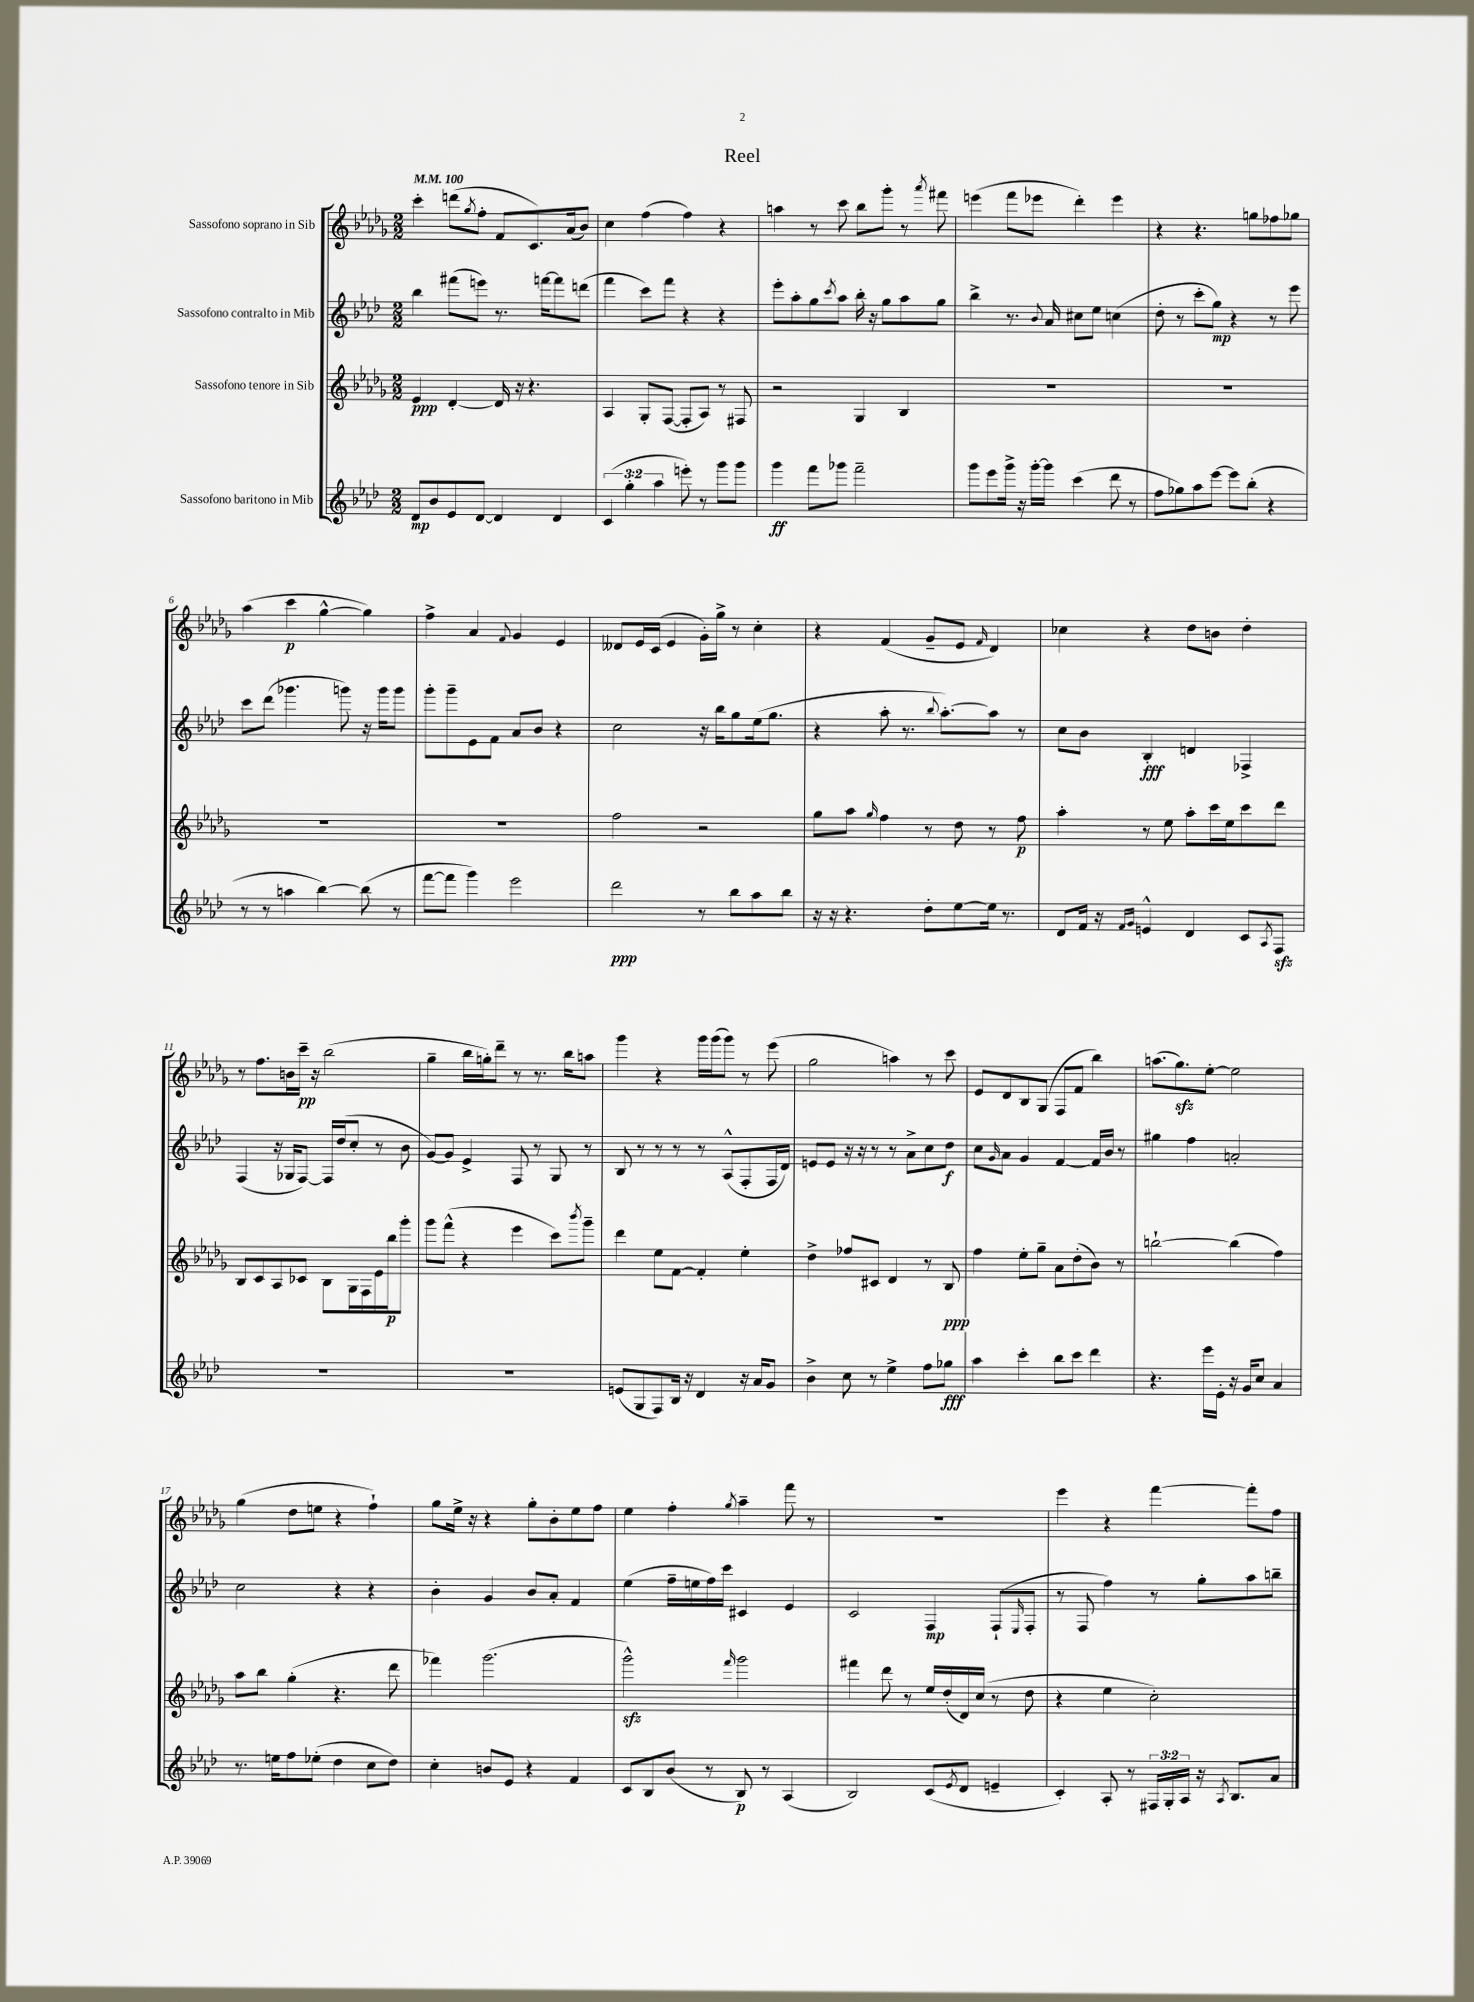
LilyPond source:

\header { title = "Reel" }
<<
\new StaffGroup <<
\new Staff = "s0" \with { instrumentName = "Sassofono soprano in Sib" } {
    \clef treble \key des \major \numericTimeSignature \time 2/2 \tempo 4 = 100
    c'''4-. d'''8( \acciaccatura { ges''8 } f''8-. f'8 c'8.) aes'16( bes'8) |
    c''4 f''4( f''4) r4 |
    a''4 r8 c'''8 bes''8 ges'''8-. r8 \acciaccatura { aes'''8 } fis'''8 |
    e'''4( f'''8 ees'''8 des'''4-.) ees'''4 |
    r4 r4. g''8 fes''8 ges''8 |
    aes''4( c'''4\p ges''4~-^ ges''4) |
    f''4-> aes'4 \appoggiatura { f'8 } ges'4 ees'4 |
    deses'8 ees'16 c'16( ees'4 ges'16-.) ges''16-> r8 c''4-. |
    r4 f'4( ges'8-- ees'8 \grace { f'16 } des'4) |
    ces''4 r4 des''8 b'8 des''4-. |
    r8 f''8. b'16 c'''16--\pp r16 bes''2( |
    ges''4-- bes''16 g''16-.) des'''8-- r8 r8. bes''16 a''8 |
    ges'''4 r4 ges'''16 ges'''16( ges'''8) r8 ees'''8( |
    ges''2 a''4) r8 c'''8 |
    ees'8 des'8 bes8 ges8( f8 f'8 bes''4) |
    a''8.( ges''8.\sfz) ees''8~-. ees''2 |
    ges''4( des''8 e''8 r4 f''4-!) |
    ges''8 ees''16-> r16 r4 ges''8-. bes'8-. ees''8 f''8 |
    ees''4 f''4-. \acciaccatura { ges''8 } aes''4-- f'''8 r8 |
    R1 |
    ees'''4 r4 f'''4~ f'''8-. f''8 \bar "|." |
}
\new Staff = "s1" \with { instrumentName = "Sassofono contralto in Mib" } {
    \clef treble \key aes \major \numericTimeSignature \time 2/2
    bes''4 fis'''8( e'''8) r8. f'''16~ f'''8 d'''8( |
    f'''4 c'''8) f'''8 r4 r4 |
    ees'''8-. aes''8-. g''8 \acciaccatura { c'''8 } aes''8 bes''16-. r16 g''8 aes''8 g''8 |
    bes''4-> r8. \appoggiatura { bes'8 } aes'16 cis''8 ees''8 c''4( |
    des''8-. r8 c'''8-. g''8\mp) r4 r8 ees'''8 |
    c'''8 des'''8( ges'''4. g'''8) r16 g'''16 g'''8 |
    g'''8-. g'''8-- ees'8 f'8 aes'8 bes'8 r4 |
    c''2 r16 bes''16 g''8 ees''16( g''8. |
    r4 aes''8-. r8. \appoggiatura { bes''8 } aes''8.~-.) aes''8 r8 |
    c''8 bes'8 bes4-.\fff d'4 fes4-> |
    f4( r16 ges16 f8~) f16 des''16( c''8-. r8 bes'8 |
    g'8~) g'8 ees'4-> f8 r8 g8 r8 |
    bes8 r8 r8 r8 r8 aes8-^( f8-. f16 des'16) |
    e'8 e'8 r16 r16 r8 r8 aes'8-> c''8 des''8\f |
    c''8 \grace { g'16 } aes'8 g'4 f'4~ f'16 bes'16 r8 |
    gis''4 f''4 a'2-. |
    c''2 r4 r4 |
    bes'4-. g'4 bes'8 aes'8-. f'4 |
    ees''4( f''16-- e''16 f''16) c'''16 cis'4 ees'4 |
    c'2 f4\mp f8-!( \grace { ees16 } f8-. |
    r8 f8 f''4) r8 g''8-. aes''8 b''8-- \bar "|." |
}
\new Staff = "s2" \with { instrumentName = "Sassofono tenore in Sib" } {
    \clef treble \key des \major \numericTimeSignature \time 2/2
    ees'4\ppp des'4~-. des'16 r16 r4. |
    aes4 ges8-. f8~( f8-. aes8) r8 fis8 |
    r2 ges4 bes4 |
    R1 |
    R1 |
    R1 |
    R1 |
    f''2 r2 |
    ges''8 aes''8 \grace { ges''16 } f''4 r8 des''8 r8 f''8\p |
    aes''4-. r8 ees''8 aes''8-. c'''16 ees''16 c'''8 des'''8 |
    bes8 c'8 aes8 ces'8 bes8 ges16 f16 ees'16 bes''16\p ges'''8-. |
    ges'''8 f'''8-^( r4 ees'''4 c'''8) \acciaccatura { bes'''8 } ges'''8-- |
    des'''4 ees''8 f'8~ f'4-. ees''4-. |
    des''4-> fes''8 cis'8 des'4 r8 bes8\ppp |
    f''4 ees''8-. ges''8-- aes'8 des''8-.( bes'8) r8 |
    b''2~-! b''4( f''4) |
    aes''8 bes''8 ges''4-.( r4. des'''8 |
    fes'''4) ges'''2.( |
    ges'''2-^\sfz) \grace { f'''16 } ges'''2 |
    fis'''4 des'''8 r8 ees''16 des''16-.( des'16) c''16( r8 des''8 |
    r4 ees''4 c''2-.) \bar "|." |
}
\new Staff = "s3" \with { instrumentName = "Sassofono baritono in Mib" } {
    \clef treble \key aes \major \numericTimeSignature \time 2/2 \override Staff.TupletNumber.text = #tuplet-number::calc-fraction-text
    des'8\mp bes'8 ees'8 des'8~ des'4 des'4 |
    \tuplet 3/2 { c'4( g''4-. aes''4 } e'''8-.) r8 g'''8 g'''8 |
    g'''4\ff f'''8 ges'''8 f'''2-- |
    g'''8 ees'''8 g'''16-> r16 g'''16~-. g'''16 c'''4( des'''8 r8 |
    f''8 ges''8) aes''8 ees'''8~ ees'''8 bes''8-.( r4 |
    r8 r8 a''4 bes''4~) bes''8( r8 |
    f'''8~ f'''8 g'''4) ees'''2 |
    des'''2\ppp r8 bes''8 aes''8 bes''8 |
    r16 r16 r4. des''8-. ees''8~ ees''16 r8. |
    des'8 f'16 r16 \grace { f'16 g'16 } e'4-^ des'4 c'8 \acciaccatura { aes8 } f8\sfz |
    R1 |
    R1 |
    e'8( g8 f8) bes16 r16 des'4 r16 aes'16 g'8 |
    bes'4-> c''8 r8 ees''4-> f''8 ges''8\fff |
    aes''4 c'''4-. bes''8 c'''8 des'''4 |
    r4. ees'''16 ees'16-. r16 g'16 c''8 aes'4 |
    r8. e''16 f''8 ees''8-.( des''4 c''8 des''8) |
    c''4-. b'8 ees'8 r4 f'4 |
    c'8 bes8 bes'8( r8 bes8\p) r8 aes4( |
    bes2) c'8( \acciaccatura { ees'8 } des'8 e'4-- |
    c'4-.) aes8-. r8 \tuplet 3/2 { fis16 g16-. aes16 } r16 \acciaccatura { aes8 } bes8. aes'8 \bar "|." |
}
>>
>>
